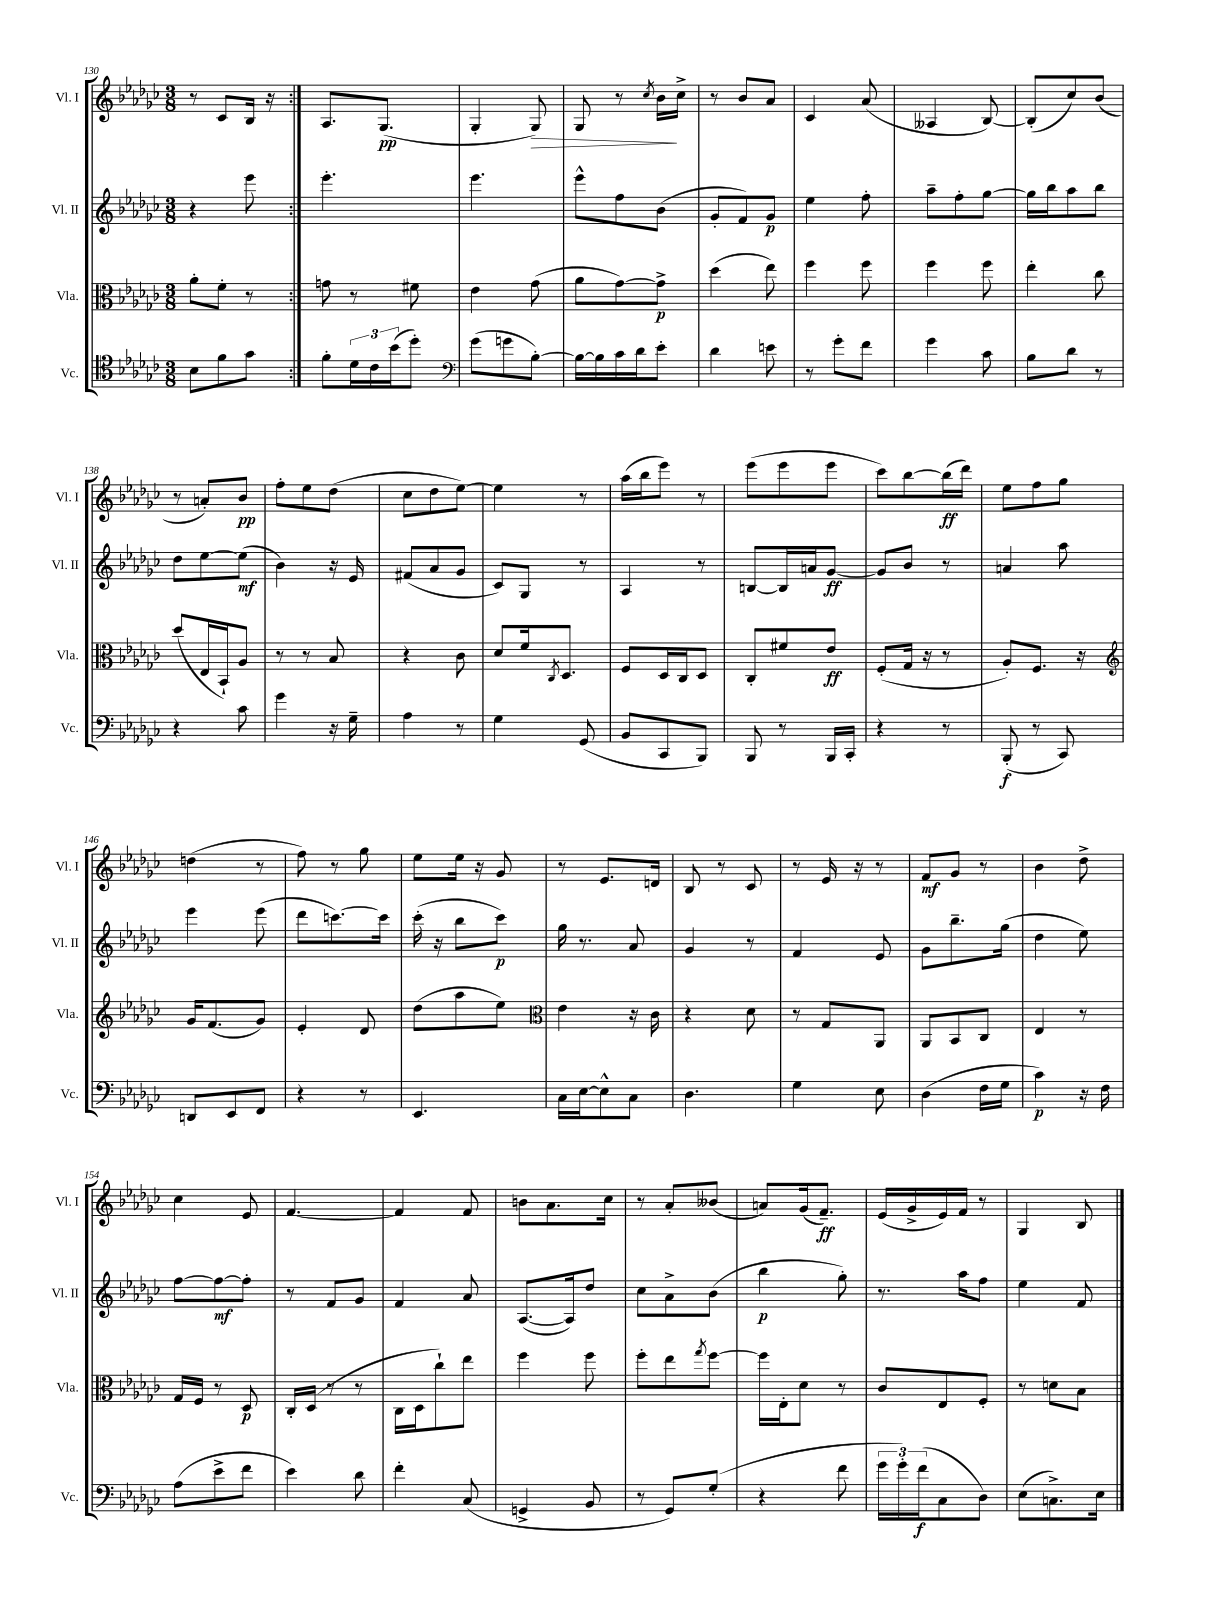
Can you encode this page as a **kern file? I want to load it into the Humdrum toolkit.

**kern	**kern	**kern	**kern
*staff4	*staff3	*staff2	*staff1
*clefC4	*clefC3	*clefG2	*clefG2
*k[b-e-a-d-g-c-]	*k[b-e-a-d-g-c-]	*k[b-e-a-d-g-c-]	*k[b-e-a-d-g-c-]
*M3/8	*M3/8	*M3/8	*M3/8
8B-	8a-'	4r	8r
8f	8f'	.	8c-
8g-	8r	8eee-	16B-
.	.	.	16r
=:|!	=:|!	=:|!	=:|!
8f'	8g	4.eee-'	8.A-
24d-	8r	.	.
24c-	.	.	.
.	.	.	(8.G-
(24b-	.	.	.
8dd-')	8f#	.	.
=	=	=	=
*clefF4	*	*	*
(8g-	4e-	4.eee-	4G-'
8g	.	.	.
[8B-')	(8g-	.	8G-)
=	=	=	=
16B-_	8a-	8eee-^^	8G-
16B-]	.	.	.
16c-	[8g-)	8ff	8r
16d-	.	.	.
.	.	.	8qcc-
8e-'	8g-^]	(8b-	16b-
.	.	.	16cc-^
=	=	=	=
4d-	(4dd-	8g-'	8r
.	.	8f)	8b-
8e	8ee-)	8g-	8a-
=	=	=	=
8r	4ff	4ee-	4c-
8g-'	.	.	.
8f	8ff	8ff'	(8a-
=	=	=	=
4g-	4ff	8aa-~	4A--
.	.	8ff'	.
8c-	8ff	[8gg-	[8B-)
=	=	=	=
8B-	4ee-'	16gg-]	(8B-']
.	.	16bb-	.
8d-	.	8aa-	8cc-)
8r	8cc-	8bb-	(8b-
=	=	=	=
4r	(8dd-	8dd-	8r
.	16E-	[8ee-	8a')
.	16BB-`)	.	.
8c-	8A-	(8ee-]	8b-
=	=	=	=
4g-	8r	4b-)	8ff'
.	8r	.	8ee-
16r	8B-	16r	(8dd-
16G-~	.	16e-	.
=	=	=	=
4A-	4r	(8f#	8cc-
.	.	8a-	8dd-
8r	8c-	8g-	[8ee-)
=	=	=	=
4G-	8d-	8c-)	4ee-]
.	16f	8G-	.
.	8qC-	.	.
.	8.D-	.	.
(8GG-	.	8r	8r
=	=	=	=
8BB-	8F	4A-	(16aa-
.	.	.	16bb-
8CC-	16D-	.	8eee-)
.	16C-	.	.
8BBB-)	8D-	8r	8r
=	=	=	=
8BBB-	8C-'	[8B	(8eee-
8r	8f#	16B]	8eee-
.	.	16a	.
16BBB-	8e-	[8g-	8eee-
16CC-'	.	.	.
=	=	=	=
4r	(8F'	8g-]	8ccc-)
.	16G-	8b-	[8bb-
.	16r	.	.
8r	8r	8r	(16bb-]
.	.	.	16ddd-)
=	=	=	=
(8BBB-'	8A-')	4a	8ee-
8r	8.F	.	8ff
8CC-)	.	8aa-	8gg-
.	16r	.	.
=	=	=	=
*	*clefG2	*	*
8DD	16g-	4eee-	(4dd
.	(8.f	.	.
8EE-	.	.	.
8FF	8g-)	(8eee-	8r
=	=	=	=
4r	4e-'	8ddd-	8ff)
.	.	[8.ccc)	8r
8r	8d-	.	8gg-
.	.	16ccc]	.
=	=	=	=
4.EE-	(8dd-	(16ccc-'	8ee-
.	.	16r	.
.	8aa-	8bb-	16ee-
.	.	.	16r
.	8ee-)	8ccc-)	8g-
=	=	=	=
*	*clefC3	*	*
16C-	4e-	16gg-	8r
[16E-	.	8.r	.
8E-^^]	.	.	8.e-
8C-	16r	8a-	.
.	16c-	.	16d
=	=	=	=
4.D-	4r	4g-	8B-
.	.	.	8r
.	8d-	8r	8c-
=	=	=	=
4G-	8r	4f	8r
.	8G-	.	16e-
.	.	.	16r
8E-	8AA-	8e-	8r
=	=	=	=
(4D-	8AA-	8g-	8f
.	8BB-	8.bb-~	8g-
16F	8C-	.	8r
16G-	.	(16gg-	.
=	=	=	=
4c-)	4E-	4dd-	4b-
16r	8r	8ee-)	8dd-^
16F	.	.	.
=	=	=	=
(8A-	16G-	[8ff	4cc-
.	16F	.	.
8e-^	8r	8ff_	.
8f	8D-	8ff']	8e-
=	=	=	=
4e-)	16C-'	8r	[4.f
.	(16D-	.	.
.	8r	8f	.
8d-	8r	8g-	.
=	=	=	=
4f'	16C-	4f	4f]
.	16D-	.	.
.	8cc-`)	.	.
(8C-	8ee-	8a-	8f
=	=	=	=
4GG^	4ff	([8.A-	8b
.	.	.	8.a-
.	.	16A-])	.
8BB-	8ff	8dd-	.
.	.	.	16cc-
=	=	=	=
8r	8ff'	8cc-	8r
8GG-)	8ee-	8a-^	8a-'
.	8qgg-	.	.
(8G-'	[8ff	(8b-	(8b--
=	=	=	=
4r	16ff]	4bb-	8a)
.	16E-'	.	.
.	8d-	.	(16g-
.	.	.	8.f~)
8f	8r	8gg-')	.
=	=	=	=
24g-	8c-	8.r	(16e-
24g-')	.	.	.
.	.	.	16g-^
(24f	.	.	.
8C-	8E-	.	16e-)
.	.	16aa-	16f
8D-)	8F'	8ff	8r
=	=	=	=
(8E-	8r	4ee-	4G-
8.C^)	8d	.	.
.	8B-	8f	8B-
16E-	.	.	.
==	==	==	==
*-	*-	*-	*-
